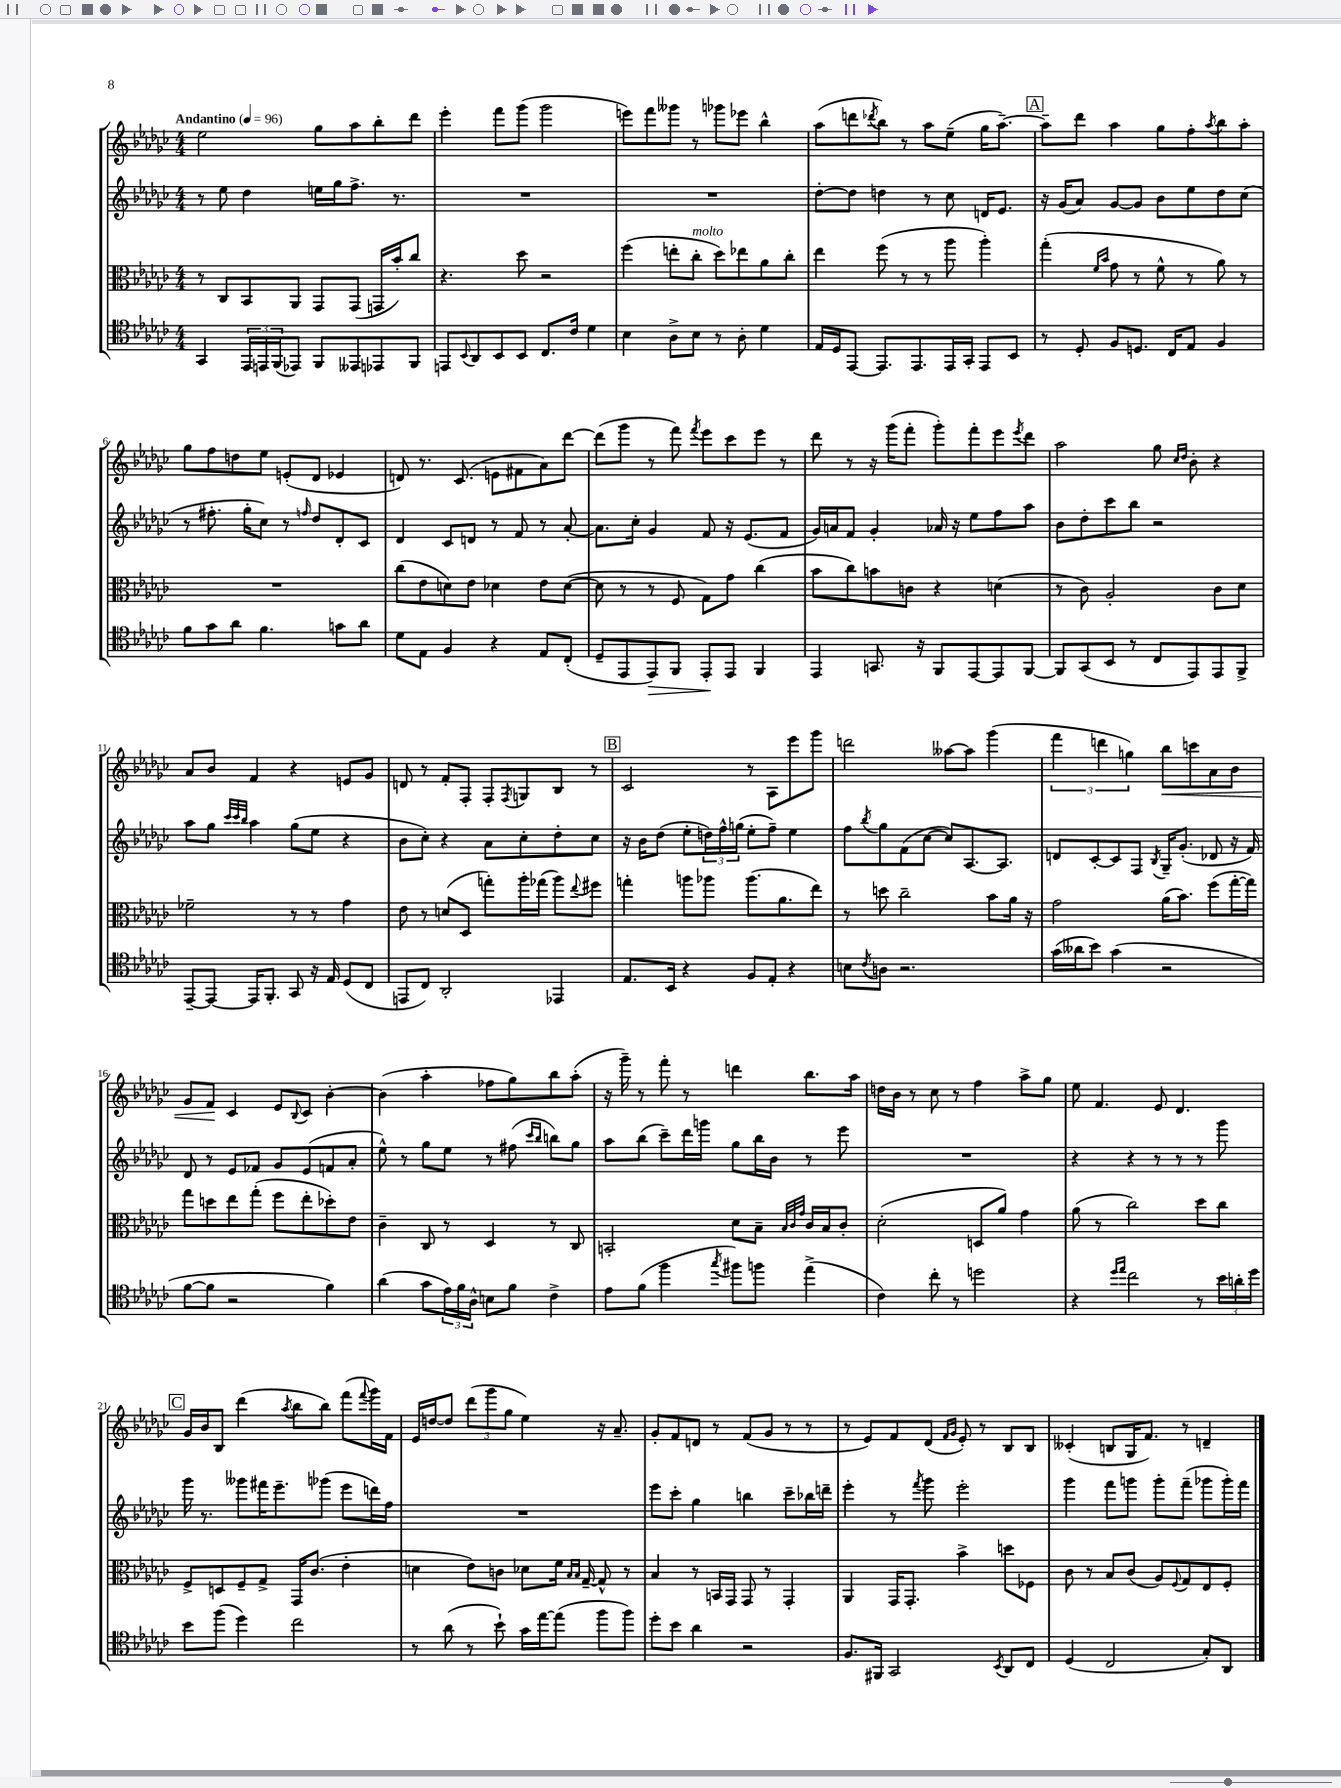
<<
\new StaffGroup <<
\new Staff = "s0" {
    \clef treble \key ges \major \numericTimeSignature \time 4/4 \tempo "Andantino" 4 = 96
    ees''2 ges''8 aes''8 bes''8-. des'''8 |
    ees'''4-. f'''8 ges'''8( ges'''2 |
    e'''8) f'''8 geses'''8 r8 ges'''8 ees'''8 bes''4-^ |
    aes''8( d'''8 \acciaccatura { des'''8 } bes''8) r8 aes''8 ees''8--( ges''16 aes''8.~--) |
    \mark \markup { \box "A" } aes''8-- des'''8 aes''4 ges''8 f''8-. \acciaccatura { aes''8 } bes''8 aes''8-. |
    ges''8 f''8 d''8 ees''8 e'8-.( des'8 ees'4 |
    d'8) r8. ces'8.( e'8 fis'8 aes'8) des'''8~ |
    des'''8( ges'''8 r8 f'''8) \acciaccatura { f'''8 } ees'''8 ces'''8 ees'''8 r8 |
    des'''8 r8 r16 ges'''16( f'''8-. ges'''8-.) f'''8-. ees'''8 \acciaccatura { ees'''8 } des'''8 |
    aes''2 ges''8 \grace { ces''16 des''16 } bes'8-. r4 |
    aes'8 bes'8 f'4 r4 e'8 ges'8 |
    d'8 r8 f'8-. f8-. f8-. \acciaccatura { f8 } g8 bes8 r8 |
    \mark \markup { \box "B" } ces'2 r8 aes8 ees'''8 ges'''8 |
    d'''2 aeses''8~ aeses''8 ges'''4( |
    \tuplet 3/2 { f'''4 d'''4 g''4) } bes''8\< c'''8 aes'8 bes'8 |
    ges'8 f'8\! ces'4 ees'8 \appoggiatura { bes8 } ces'8 bes'4~-. |
    bes'4( aes''4-. fes''8 ges''8) bes''8 aes''8-.( |
    r16 ges'''16--) r8 f'''8-. r8 d'''4 bes''8. aes''16 |
    d''16 bes'16 r8 ces''8 r8 f''4 aes''8-> ges''8 |
    ees''8 f'4. ees'8 des'4. |
    \mark \markup { \box "C" } ges'16 bes'16 bes8 des'''4( \acciaccatura { aes''8 } bes''8 bes''8) f'''8( \appoggiatura { f'''8 } ges'''16) f'16 |
    ees'16 d''16~ d''8 \tuplet 3/2 { des'''8( ges'''8 ges''8 } ees''4) r16 aes'8.-- |
    ges'8-. f'8 d'8 r8 f'8( ges'8 r8 r8 |
    r8 ees'8) f'8 des'8( \grace { f'16 ges'16 } ees'8-.) r8 bes8 bes8 |
    ceses'4-.( b8 ges16 f'8.) r8 d'4-- \bar "|." |
}
\new Staff = "s1" {
    \clef treble \key ges \major \numericTimeSignature \time 4/4
    r8 ees''8 des''4 e''16 ges''16 f''8.-> r8. |
    R1 |
    R1 |
    des''8~-. des''8 d''4 r8 ces''8 d'16 ees'8. |
    \mark \markup { \box "A" } r16 ges'16( aes'8) ges'8~ ges'8 bes'8 ees''8 des''8 ces''8( |
    r8 fis''8.-. ges''16-. ces''8) r8 \grace { f''16 } des''8 des'8-. ces'8 |
    des'4 ces'8 d'8 r8 f'8 r8 aes'8~-. |
    aes'8. ces''16-. ges'4 f'8 r16 ees'8.( f'8 |
    ges'16) a'16 f'8 ges'4-. aes'16 r16 ees''8 f''8 aes''8 |
    bes'8 des''8-. ces'''8 bes''8 r2 |
    aes''8 ges''8 \grace { ces'''32 ces'''32 bes''32 } aes''4 ges''8( ees''8 r4 |
    bes'8 ces''8-.) r4 aes'8 ces''8-. des''8-. ces''8 |
    \mark \markup { \box "B" } r16 bes'16 des''8( ees''8-. \tuplet 3/2 { d''16) f''16-^ g''16( } ees''8-. f''8--) ees''4 |
    f''8 \acciaccatura { bes''8 } ges''8 f'8( ces''8~ ces''8) aes8.~ aes8. |
    d'8 ces'8~-. ces'8 f8 \acciaccatura { bes8 } ges16-- ges'8.-.( des'8 r16 f'16) |
    des'8 r8 ees'8 fes'8 ges'8 ees'8( f'8 aes'8-. |
    ees''8-^) r8 ges''8 ees''8 r8 fis''8( \grace { ces'''16 bes''16 } b''8) ges''8 |
    aes''8 bes''8( ces'''8--) des'''16 g'''16 ges''8 bes''16 bes'16 r8 ees'''8 |
    R1 |
    r4 r4 r8 r8 r8 ges'''8 |
    \mark \markup { \box "C" } ges'''16 r8. geses'''8 fis'''16 ees'''8.-- ges'''8( ees'''8 d'''16) f''16 |
    R1 |
    ees'''8 ces'''8-. ges''4 b''4 ces'''8-- bes''16 d'''16-- |
    ees'''4-. r8 \acciaccatura { f'''8 } ges'''8 ees'''2-. |
    ges'''4 f'''8 g'''8 g'''8-. f'''8--( ges'''8 ges'''16-.) f'''16 \bar "|." |
}
\new Staff = "s2" {
    \clef alto \key ges \major \numericTimeSignature \time 4/4
    r8 ces8 bes,8 aes,8 ges,8 ges,8( g,16 bes'16-.) ces''8 |
    r4. des''8 r2 |
    f''4( e''8-. ces''8-.^\markup { \italic "molto" } des''8) ees''8 aes'8 ces''8-. |
    ees''4 f''8( r8 r8 aes''8 aes''4-.) |
    \mark \markup { \box "A" } ges''4-.( \grace { f'16 bes'16 } ges'8 r8 f'8-^ r8 aes'8) r8 |
    R1 |
    ces''8( ees'8 d'8) ees'8 des'4 ees'8 des'8~( |
    des'8 r8 r8 f8 ges8) ges'8 ces''4( |
    bes'8 ces''8) b'8 c'8 r4 d'4( |
    r8 ces'8) aes2-. ces'8 des'8 |
    fes'2-- r8 r8 ges'4 |
    ees'8 r8 d'8( des8 g''8-.) aes''16-. ges''16( aes''8) \appoggiatura { ees''8 } fis''8 |
    \mark \markup { \box "B" } g''4-. a''8 aes''8 aes''8.( aes'8. ees''8) |
    r8 d''8 ces''2-- bes'8 aes'16 r16 |
    ges'2 aes'16( bes'8.) f''8( ges''16~-. ges''16) |
    ges''8 d''8 ees''8 ges''8-.( f''8 ees''8-. des''8-.) ees'8 |
    ces'4-- ces8 r8 des4 r8 ces8 |
    b,2-. des'8 bes8-- \grace { bes32 ces'32 ges'32 } ces'16 bes16 ces'8-. |
    des'2-.( d8 aes'8) ges'4 |
    aes'8( r8 ces''2) des''8 ces''8 |
    \mark \markup { \box "C" } f8-> d8 f8-- ges8-> ges,16 ces'8.( ees'4-. |
    d'4 ees'8) c'8 des'8 f'16 \grace { bes16 bes16 } ges16~-- ges8-^ r8 |
    bes4 r8 b,16 ges,16 ges,8 r8 ges,4-. |
    aes,4 ges,16 ges,8.-. bes'4-> d''8 fes8 |
    ces'8 r8 bes8 ces'8( aes8) \appoggiatura { f8 } ges8 ees8 f8-. \bar "|." |
}
\new Staff = "s3" {
    \clef tenor \key ges \major \numericTimeSignature \time 4/4
    ges,4 \tuplet 3/2 { ees,16 e,16 f,16( } ees,8) f,8 eeses,8 ees,8 f,8 |
    e,8 \appoggiatura { bes,8 } aes,8 bes,8 bes,8 ces8. ces'16 des'4 |
    bes4 aes8-> bes8 r8 aes8-. des'4 |
    ees16 des16 ees,8~ ees,8. ees,8. ees,16 ges,16-. ees,8 bes,8 |
    \mark \markup { \box "A" } r8 des8-. f8 d8. ces16 ees8 f4 |
    f'8 ges'8 aes'8 f'4. g'8 aes'8 |
    des'8 ees8 f4 r4 ees8 ces8-.( |
    des8-- ees,8 ees,8\>) f,8 ees,8-.\! ees,8 f,4 |
    ees,4 g,8. r16 f,8 ees,8~ ees,8 f,8~ |
    f,8 ges,8( bes,8 r8 ces8 ees,8) ees,8 f,8-> |
    ees,8~-- ees,8~ ees,16 f,8.-. ges,8 r16 ees16 des8( ces8 |
    e,8 ces8) aes,2-. ees,4 |
    \mark \markup { \box "B" } ees8. bes,16 r4 f8 ees8-. r4 |
    b8 \acciaccatura { ces'8 } a8 r2. |
    ges'16( aeses'16 bes'8) ges'4( r2 |
    f'8~ f'8 r2 f'4) |
    aes'4( ges'8 \tuplet 3/2 { ees'16) f'16 aes16-^ } b8 f'8 ces'4-> |
    ees'8 f'8( f''4 \acciaccatura { ges''8 } fis''8) f''8 ees''4->( |
    ces'4) ces''8-. r8 d''2 |
    r4 \grace { des''16 ees''16 } ces''2 r8 \tuplet 3/2 { bes'16 a'16-. des''16 } |
    \mark \markup { \box "C" } bes'8 f''8( des''4) ces''2 |
    r8 aes'8( r8 bes'8-!) ges'16 ees''16~ ees''8( f''8 f''8) |
    des''8-. bes'8 aes'4 r2 |
    f8. fis,16 ges,2 \acciaccatura { bes,8 } aes,8 ces8 |
    des4( ces2 ges8-.) aes,8 \bar "|." |
}
>>
>>
